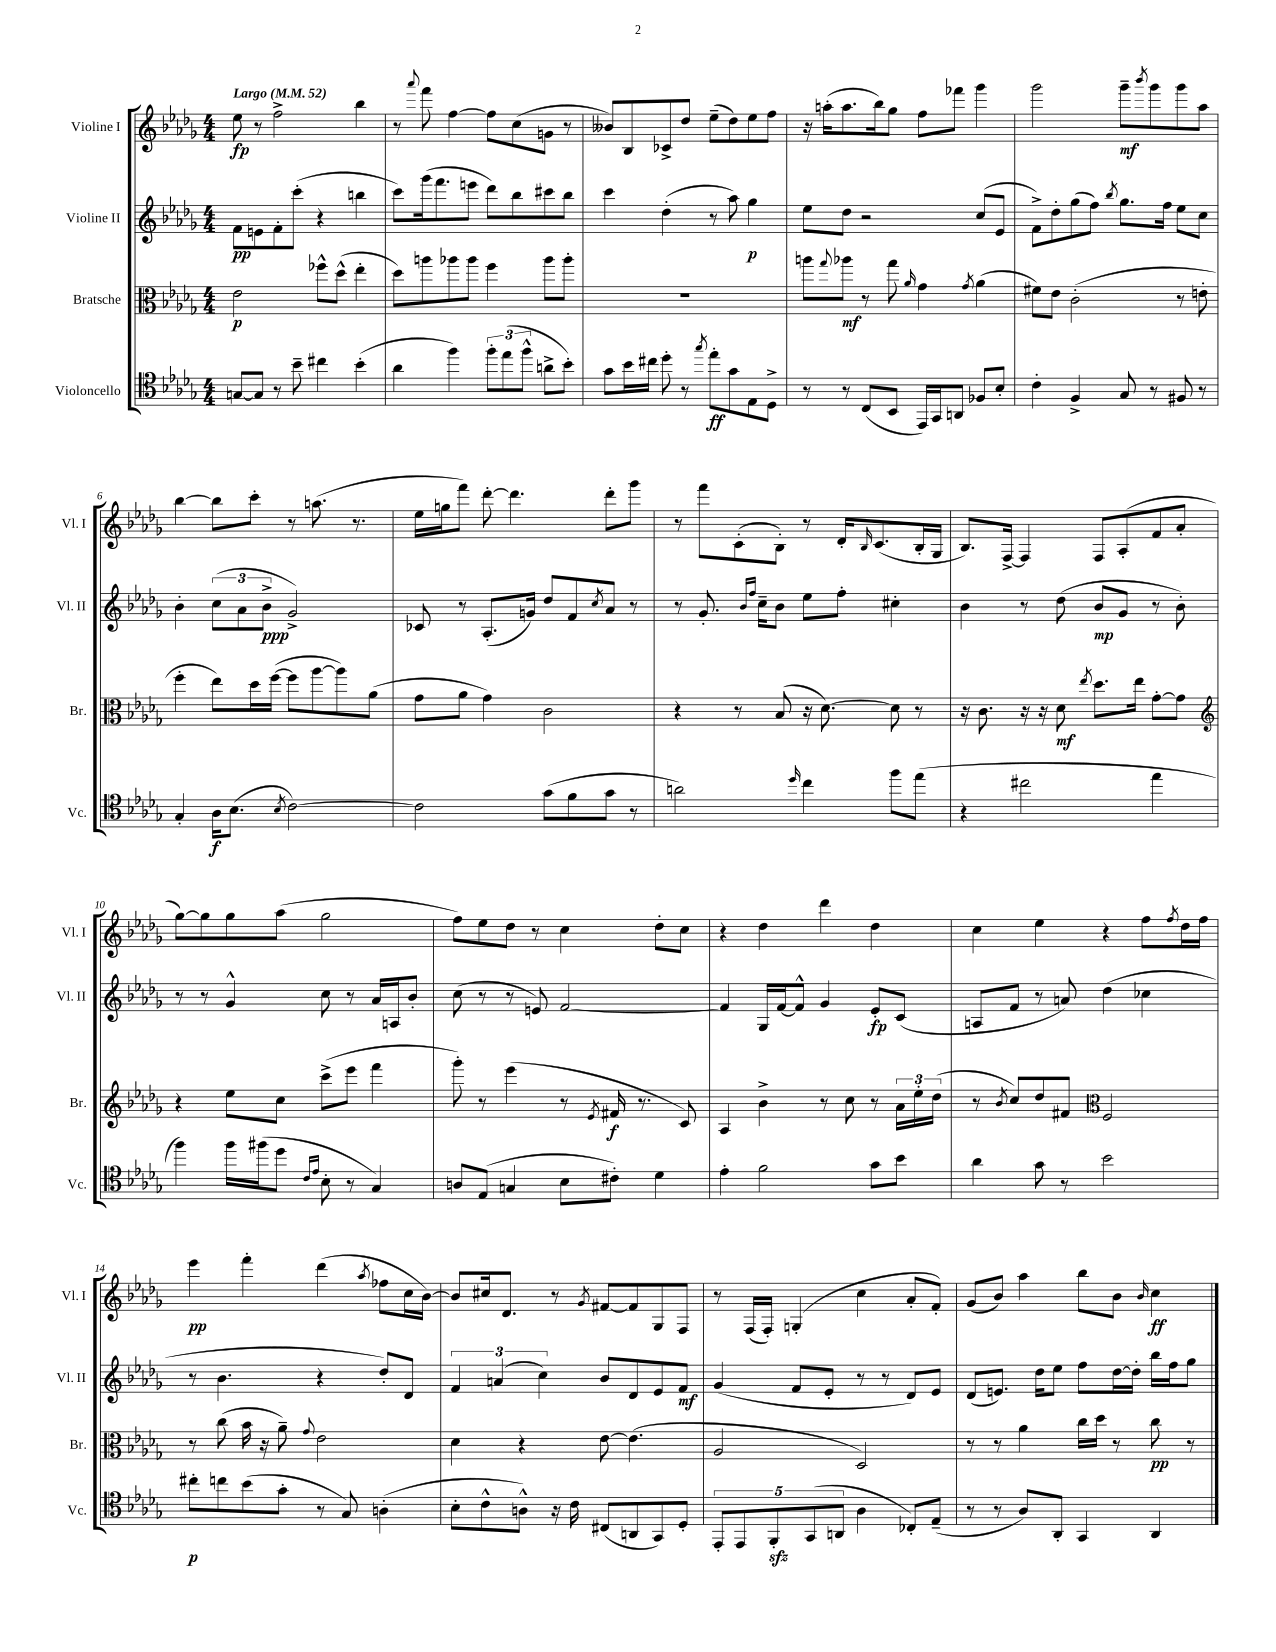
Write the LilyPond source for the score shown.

<<
\new StaffGroup <<
\new Staff = "s0" \with { instrumentName = "Violine I" shortInstrumentName = "Vl. I" } {
    \clef treble \key des \major \numericTimeSignature \time 4/4 \tempo "Largo" 4 = 52
    ees''8\fp r8 f''2-> bes''4 |
    r8 \appoggiatura { aes'''8 } f'''8 f''4~ f''8 c''8( g'8 r8 |
    beses'8) bes8 ces'8-> des''8 ees''8--( des''8) ees''8 f''8 |
    r16 a''16-.( a''8. bes''16) ges''8 f''8 fes'''8 ges'''4 |
    ges'''2 ges'''8--\mf \acciaccatura { bes'''8 } ges'''8 ges'''8 aes''8 |
    bes''4~ bes''8 c'''8-. r8 a''8.( r8. |
    ees''16 g''16 f'''8) des'''8~-. des'''4. des'''8-. ges'''8 |
    r8 f'''8 c'8-.( bes8-.) r8 des'16-. \grace { bes16 } c'8.( bes16-. ges16 |
    bes8.) f16~-> f4 f8 aes8-.( f'8 aes'8-. |
    ges''8~) ges''8 ges''8 aes''8( ges''2 |
    f''8) ees''8 des''8 r8 c''4 des''8-. c''8 |
    r4 des''4 des'''4 des''4 |
    c''4 ees''4 r4 f''8 \acciaccatura { f''8 } des''16 f''16 |
    ees'''4\pp f'''4-. des'''4( \acciaccatura { aes''8 } fes''8 c''16 bes'16~) |
    bes'8 cis''16 des'8. r8 \acciaccatura { ges'8 } fis'8~ fis'8 ges8 f8 |
    r8 f16( f16-.) g4-.( c''4 aes'8-. f'8-.) |
    ges'8( bes'8) aes''4 bes''8 bes'8 \grace { bes'16 } c''4\ff \bar "|." |
}
\new Staff = "s1" \with { instrumentName = "Violine II" shortInstrumentName = "Vl. II" } {
    \clef treble \key des \major \numericTimeSignature \time 4/4
    f'8\pp e'8 f'8-. c'''8-.( r4 b''4 |
    c'''8) ges'''16( f'''8. e'''8 des'''8) bes''8 cis'''8 bes''8 |
    c'''4 des''4-.( r8 aes''8) ges''4\p |
    ees''8 des''8 r2 c''8( ees'8 |
    f'8->) des''8-. ges''8( f''8) \acciaccatura { bes''8 } ges''8. f''16 ees''8 c''8 |
    bes'4-. \tuplet 3/2 { c''8( aes'8 bes'8->\ppp } ges'2->) |
    ces'8 r8 aes8.-.( g'16) des''8 f'8 \acciaccatura { c''8 } aes'8 r8 |
    r8 ges'8.-. \grace { bes'16 f''16 } c''16-- bes'8 ees''8 f''8-. cis''4-. |
    bes'4 r8 des''8( bes'8\mp ges'8 r8 bes'8-.) |
    r8 r8 ges'4-^ c''8 r8 aes'16 a16 bes'8-. |
    c''8( r8 r8 e'8) f'2~ |
    f'4 ges16 f'16~ f'8-^ ges'4 ees'8-.\fp c'8( |
    a8 f'8 r8 a'8) des''4( ces''4 |
    r8 bes'4. r4 des''8-.) des'8 |
    \tuplet 3/2 { f'4 a'4( c''4) } bes'8 des'8 ees'8 f'8\mf |
    ges'4( f'8 ees'8-. r8 r8 des'8) ees'8 |
    des'8( e'8.) des''16 ees''8 f''8 des''16~ des''16-. bes''16 f''16 ges''8 \bar "|." |
}
\new Staff = "s2" \with { instrumentName = "Bratsche" shortInstrumentName = "Br." } {
    \clef alto \key des \major \numericTimeSignature \time 4/4
    ees'2\p fes''8-^ des''8-^( ees''4-. |
    des''8) a''8 aes''8 aes''8 f''4 aes''8 aes''8-. |
    R1 |
    a''8 \appoggiatura { ges''8 } aes''8\mf r8 ges''8 \grace { aes'16 } ges'4 \acciaccatura { ges'8 } aes'4( |
    fis'8) ees'8 c'2-.( r8 e'8-. |
    f''4-. ees''8) des''16 f''16~( f''8 aes''8~ aes''8) aes'8( |
    ges'8 aes'8 ges'4) c'2 |
    r4 r8 bes8( r16 des'8.~) des'8 r8 |
    r16 c'8. r16 r16 des'8\mf \acciaccatura { ees''8 } des''8. ees''16 ges'8~-. ges'8 |
    \clef treble r4 ees''8 c''8 c'''8->( ees'''8 f'''4 |
    ges'''8-.) r8 ees'''4( r8 \acciaccatura { ees'8 } fis'16\f r8. c'8) |
    aes4 bes'4-> r8 c''8 r8 \tuplet 3/2 { aes'16 ees''16-. des''16( } |
    r8 \acciaccatura { bes'8 } c''8) des''8 fis'8 \clef alto f2 |
    r8 c''8( bes'16 r16 aes'8--) \appoggiatura { ges'8 } ees'2 |
    des'4 r4 ees'8~ ees'4.( |
    aes2 des2) |
    r8 r8 aes'4 c''16 des''16 r8 c''8\pp r8 \bar "|." |
}
\new Staff = "s3" \with { instrumentName = "Violoncello" shortInstrumentName = "Vc." } {
    \clef tenor \key des \major \numericTimeSignature \time 4/4
    g8~ g8 r8 bes'8-- cis''4 bes'4-.( |
    aes'4 f''4) \tuplet 3/2 { f''8-. ees''8( f''8-^ } a'8-> bes'8-.) |
    ges'8 bes'16 cis''16 des''8-. r8 \acciaccatura { ges''8 } ees''8-.\ff ges'8 ees8 des8-> |
    r8 r8 c8( bes,8 ees,16) ges,16 a,8 fes8 bes8-. |
    c'4-. f4-> ges8 r8 fis8 r8 |
    ges4-. aes16\f bes8.( \acciaccatura { bes8 } c'2~) |
    c'2 ges'8( f'8 ges'8 r8 |
    a'2) \grace { des''16 } c''4 f''8 ees''8( |
    r4 cis''2 ees''4 |
    f''4) f''16 fis''16( des''8 \grace { c'16 ees'16 } bes8-. r8 ges4) |
    a8 ees8( g4 bes8 cis'8-.) des'4 |
    ees'4-. f'2 ges'8 bes'8 |
    aes'4 ges'8 r8 bes'2 |
    cis''8-.\p c''8 bes'8( ges'8-. r8 ges8) a4-.( |
    bes8-. c'8-^ a8-^) r16 c'16 cis8( a,8 ges,8) des8-. |
    \tuplet 5/4 { ees,8-. ees,8 f,8-.\sfz ges,8( a,8 } aes4 ces8-.) ees8--( |
    r8 r8 aes8) aes,8-. ges,4 aes,4 \bar "|." |
}
>>
>>
